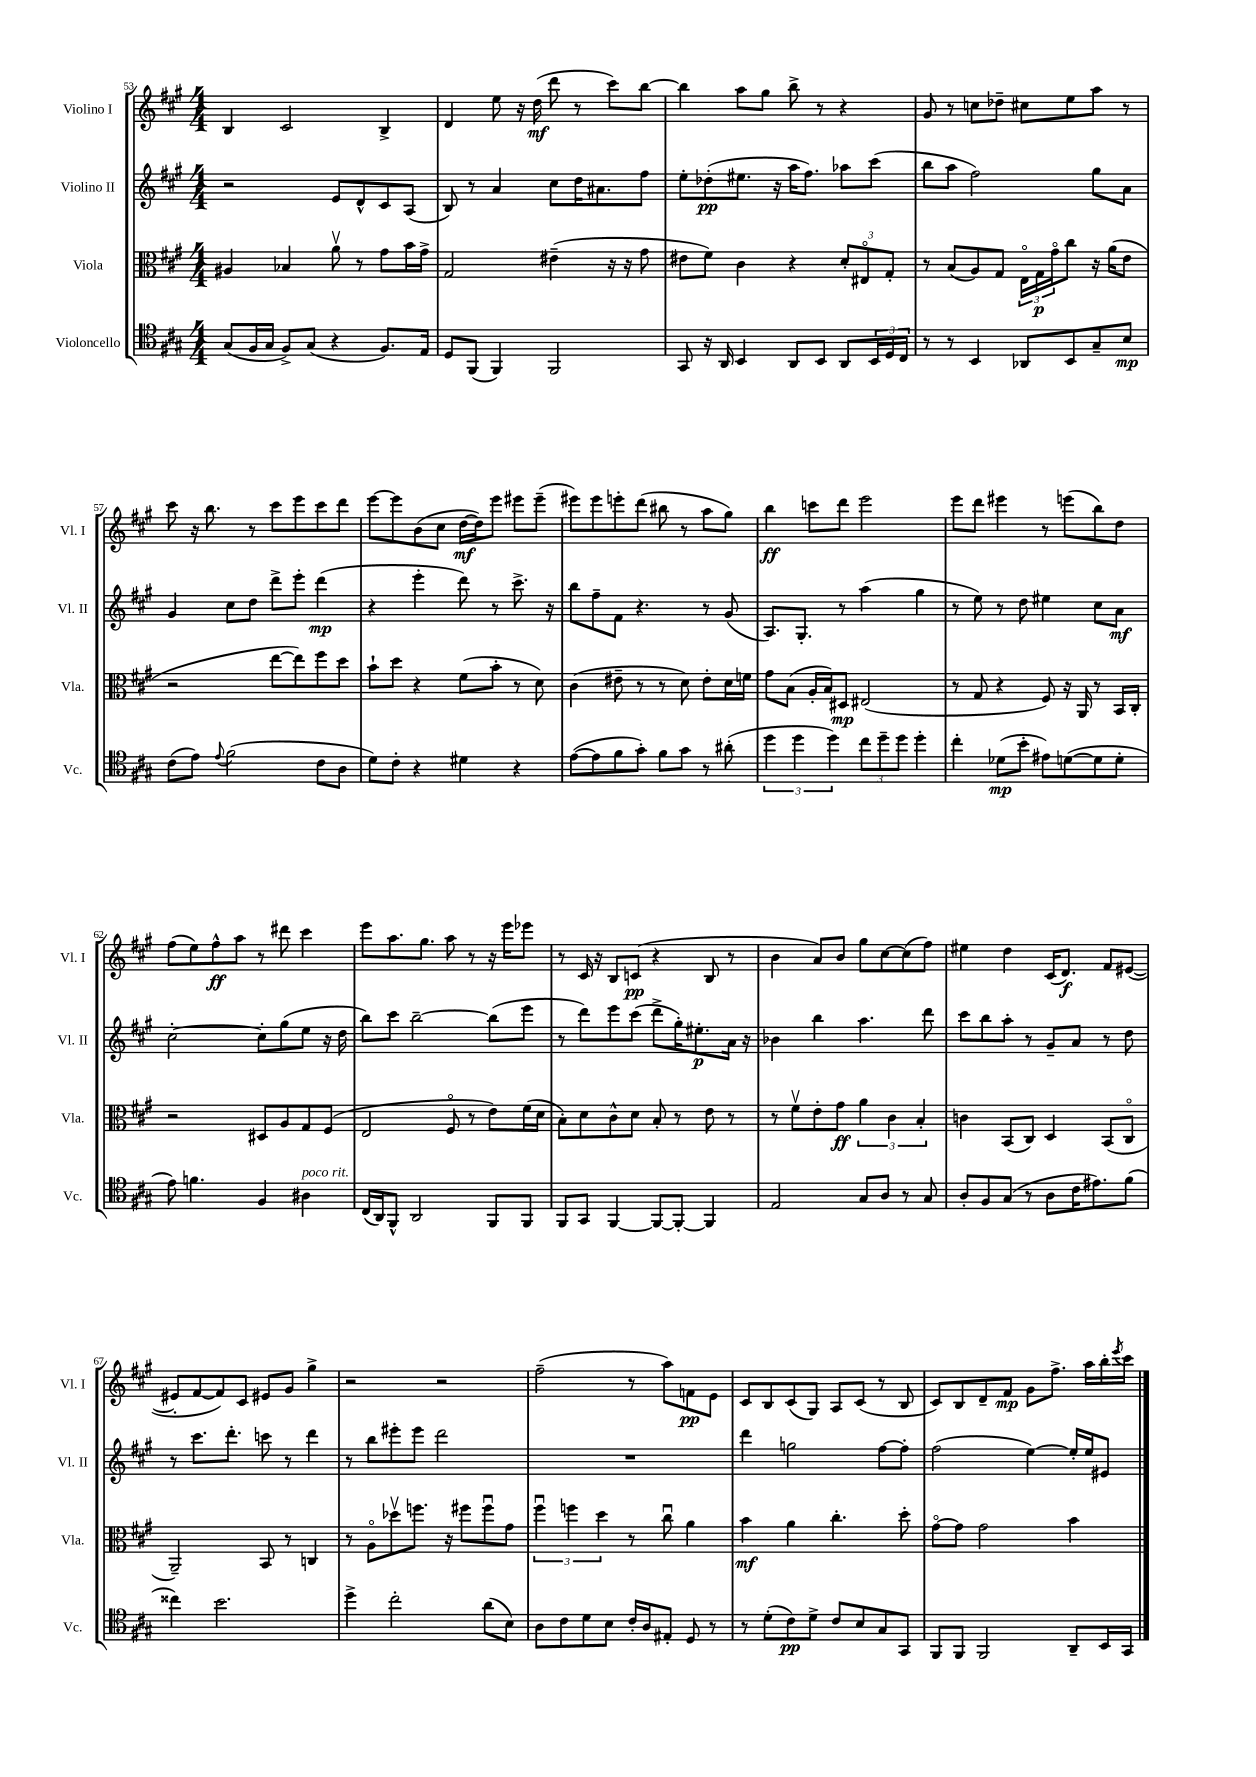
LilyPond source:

<<
\new StaffGroup <<
\new Staff = "s0" \with { instrumentName = "Violino I" shortInstrumentName = "Vl. I" } {
    \clef treble \key a \major \numericTimeSignature \time 4/4
    b4 cis'2 b4-> |
    d'4 e''8 r16 d''16\mf( d'''8 r8 cis'''8) b''8~ |
    b''4 a''8 gis''8 b''8-> r8 r4 |
    gis'8 r8 c''8 des''8-- cis''8 e''8 a''8 r8 |
    cis'''8 r16 b''8. r8 cis'''8 e'''8 cis'''8 d'''8 |
    e'''8~ e'''8 b'8( cis''8 d''16~\mf d''16) e'''8 eis'''8 eis'''8--( |
    eis'''8) eis'''8 e'''8-. d'''8( bis''8 r8 a''8 gis''8) |
    b''4\ff c'''8 d'''8 e'''2 |
    e'''8 d'''8 eis'''4 r8 e'''8( b''8) d''8 |
    fis''8( e''8) fis''8-^\ff a''8 r8 dis'''8 cis'''4 |
    e'''8 a''8. gis''8. a''8 r8 r16 e'''16 ees'''8 |
    r8 cis'16 r16 b8 c'8\pp( r4 b8 r8 |
    b'4 a'8) b'8 gis''8 cis''8~ cis''8( fis''8) |
    eis''4 d''4 cis'16( d'8.\f) fis'8 eis'8~( |
    eis'8-. fis'8~ fis'8) cis'8 eis'8 gis'8 gis''4-> |
    r2 r2 |
    fis''2--( r8 a''8) f'8\pp e'8 |
    cis'8 b8 cis'8( gis8) a8 cis'8( r8 b8 |
    cis'8) b8 d'8-- fis'8\mp gis'8 fis''8.-> a''16 b''16-. \acciaccatura { e'''8 } cis'''16 \bar "|." |
}
\new Staff = "s1" \with { instrumentName = "Violino II" shortInstrumentName = "Vl. II" } {
    \clef treble \key a \major \numericTimeSignature \time 4/4
    r2 e'8 d'8-^ cis'8 a8( |
    b8) r8 a'4 cis''8 d''16 ais'8. fis''8 |
    e''8-. des''8-.\pp( eis''8. r16 a''16 fis''8.) aes''8 cis'''8( |
    b''8 a''8 fis''2) gis''8 a'8 |
    gis'4 cis''8 d''8 d'''8-> e'''8-. d'''4\mp( |
    r4 e'''4-. d'''8) r8 cis'''8.-> r16 |
    b''8 fis''8-- fis'8 r4. r8 gis'8( |
    a8.) gis8.-. r8 a''4( gis''4 |
    r8 e''8) r8 d''8 eis''4 cis''8 a'8\mf |
    cis''2~-. cis''8-. gis''8( e''8 r16 d''16 |
    b''8) cis'''8 b''2~-- b''8( e'''8 |
    r8 d'''8) e'''8 cis'''8( d'''8-> gis''16-.) eis''8.-.\p a'16 r16 |
    bes'4 b''4 a''4. d'''8 |
    cis'''8 b''8 a''8-. r8 gis'8-- a'8 r8 d''8 |
    r8 cis'''8. d'''8.-. c'''8 r8 d'''4 |
    r8 b''8 eis'''8-. eis'''8 d'''2 |
    R1 |
    d'''4 g''2 fis''8~ fis''8-. |
    fis''2( e''4~) e''16-. e''16 eis'8 \bar "|." |
}
\new Staff = "s2" \with { instrumentName = "Viola" shortInstrumentName = "Vla." } {
    \clef alto \key a \major \numericTimeSignature \time 4/4
    ais4 bes4 a'8\upbow r8 gis'8 b'16 gis'16-> |
    gis2 eis'4--( r16 r16 gis'8 |
    eis'8 fis'8) cis'4 r4 \tuplet 3/2 { d'8-. eis8\flageolet gis8-. } |
    r8 b8( a8) gis8 \tuplet 3/2 { e16\flageolet gis16\p gis'16\flageolet } cis''8 r16 a'16( e'8 |
    r2 e''8~ e''8) fis''8 d''8 |
    b'8-! d''8 r4 fis'8( b'8-. r8 d'8) |
    cis'4( eis'8-- r8 r8 d'8) eis'8-. d'16 f'16 |
    gis'8 b8( a16-. b16) dis8\mp eis2( |
    r8 gis8 r4 fis8) r16 a,16 r8 b,16 cis16-. |
    r2 dis8 a8 gis8 fis8( |
    e2 fis8\flageolet r8 e'8) fis'16( d'16 |
    b8-.) d'8 cis'8-^ d'8 b8-. r8 e'8 r8 |
    r8 fis'8\upbow e'8-. gis'8\ff \tuplet 3/2 { a'4 cis'4 b4-. } |
    c'4 b,8( cis8) d4 b,8( cis8\flageolet |
    a,2--) b,8 r8 c4 |
    r8 a8\flageolet des''8\upbow f''8. r16 fis''8 fis''8\downbow gis'8 |
    \tuplet 3/2 { fis''4\downbow f''4 d''4 } r8 cis''8\downbow a'4 |
    b'4\mf a'4 cis''4.-. d''8-. |
    gis'8~\flageolet gis'8 gis'2 b'4 \bar "|." |
}
\new Staff = "s3" \with { instrumentName = "Violoncello" shortInstrumentName = "Vc." } {
    \clef tenor \key a \major \numericTimeSignature \time 4/4
    gis8( fis16 gis16 fis8->) gis8( r4 fis8.) e16 |
    d8 fis,8( fis,4) fis,2 |
    gis,8 r16 a,16 b,4 a,8 b,8 a,8 \tuplet 3/2 { b,16 d16 cis16 } |
    r8 r8 b,4 aes,8 b,8 gis8-- b8\mp |
    cis'8( e'8) \appoggiatura { e'8 } fis'2( cis'8 a8 |
    d'8) cis'8-. r4 dis'4 r4 |
    e'8~( e'8 fis'8 gis'8-.) fis'8 gis'8 r8 ais'8-.( |
    \tuplet 3/2 { d''4 d''4 d''4) } \tuplet 3/2 { cis''8 d''8-- d''8 } d''4-. |
    cis''4-. des'8\mp( b'8-. eis'8) d'8~( d'8 d'8-. |
    e'8) f'4. fis4 ais4^\markup { \italic "poco rit." } |
    cis16( a,16) fis,8-^ a,2 fis,8 fis,8 |
    fis,8 gis,8 fis,4~ fis,8~ fis,8~-. fis,4 |
    e2 gis8 a8 r8 gis8 |
    a8-. fis8 gis8( r8 a8 cis'16 eis'8.) fis'8( |
    cisis''4) b'2. |
    d''4-> cis''2-. a'8( b8) |
    a8 cis'8 d'8 b8 cis'16-. a16 eis8-. d8 r8 |
    r8 d'8-.( cis'8\pp) d'8-> cis'8 b8 gis8 gis,8 |
    fis,8 fis,8 fis,2 a,8-- b,16 gis,16 \bar "|." |
}
>>
>>
\layout { \context { \Score currentBarNumber = #53 } }
